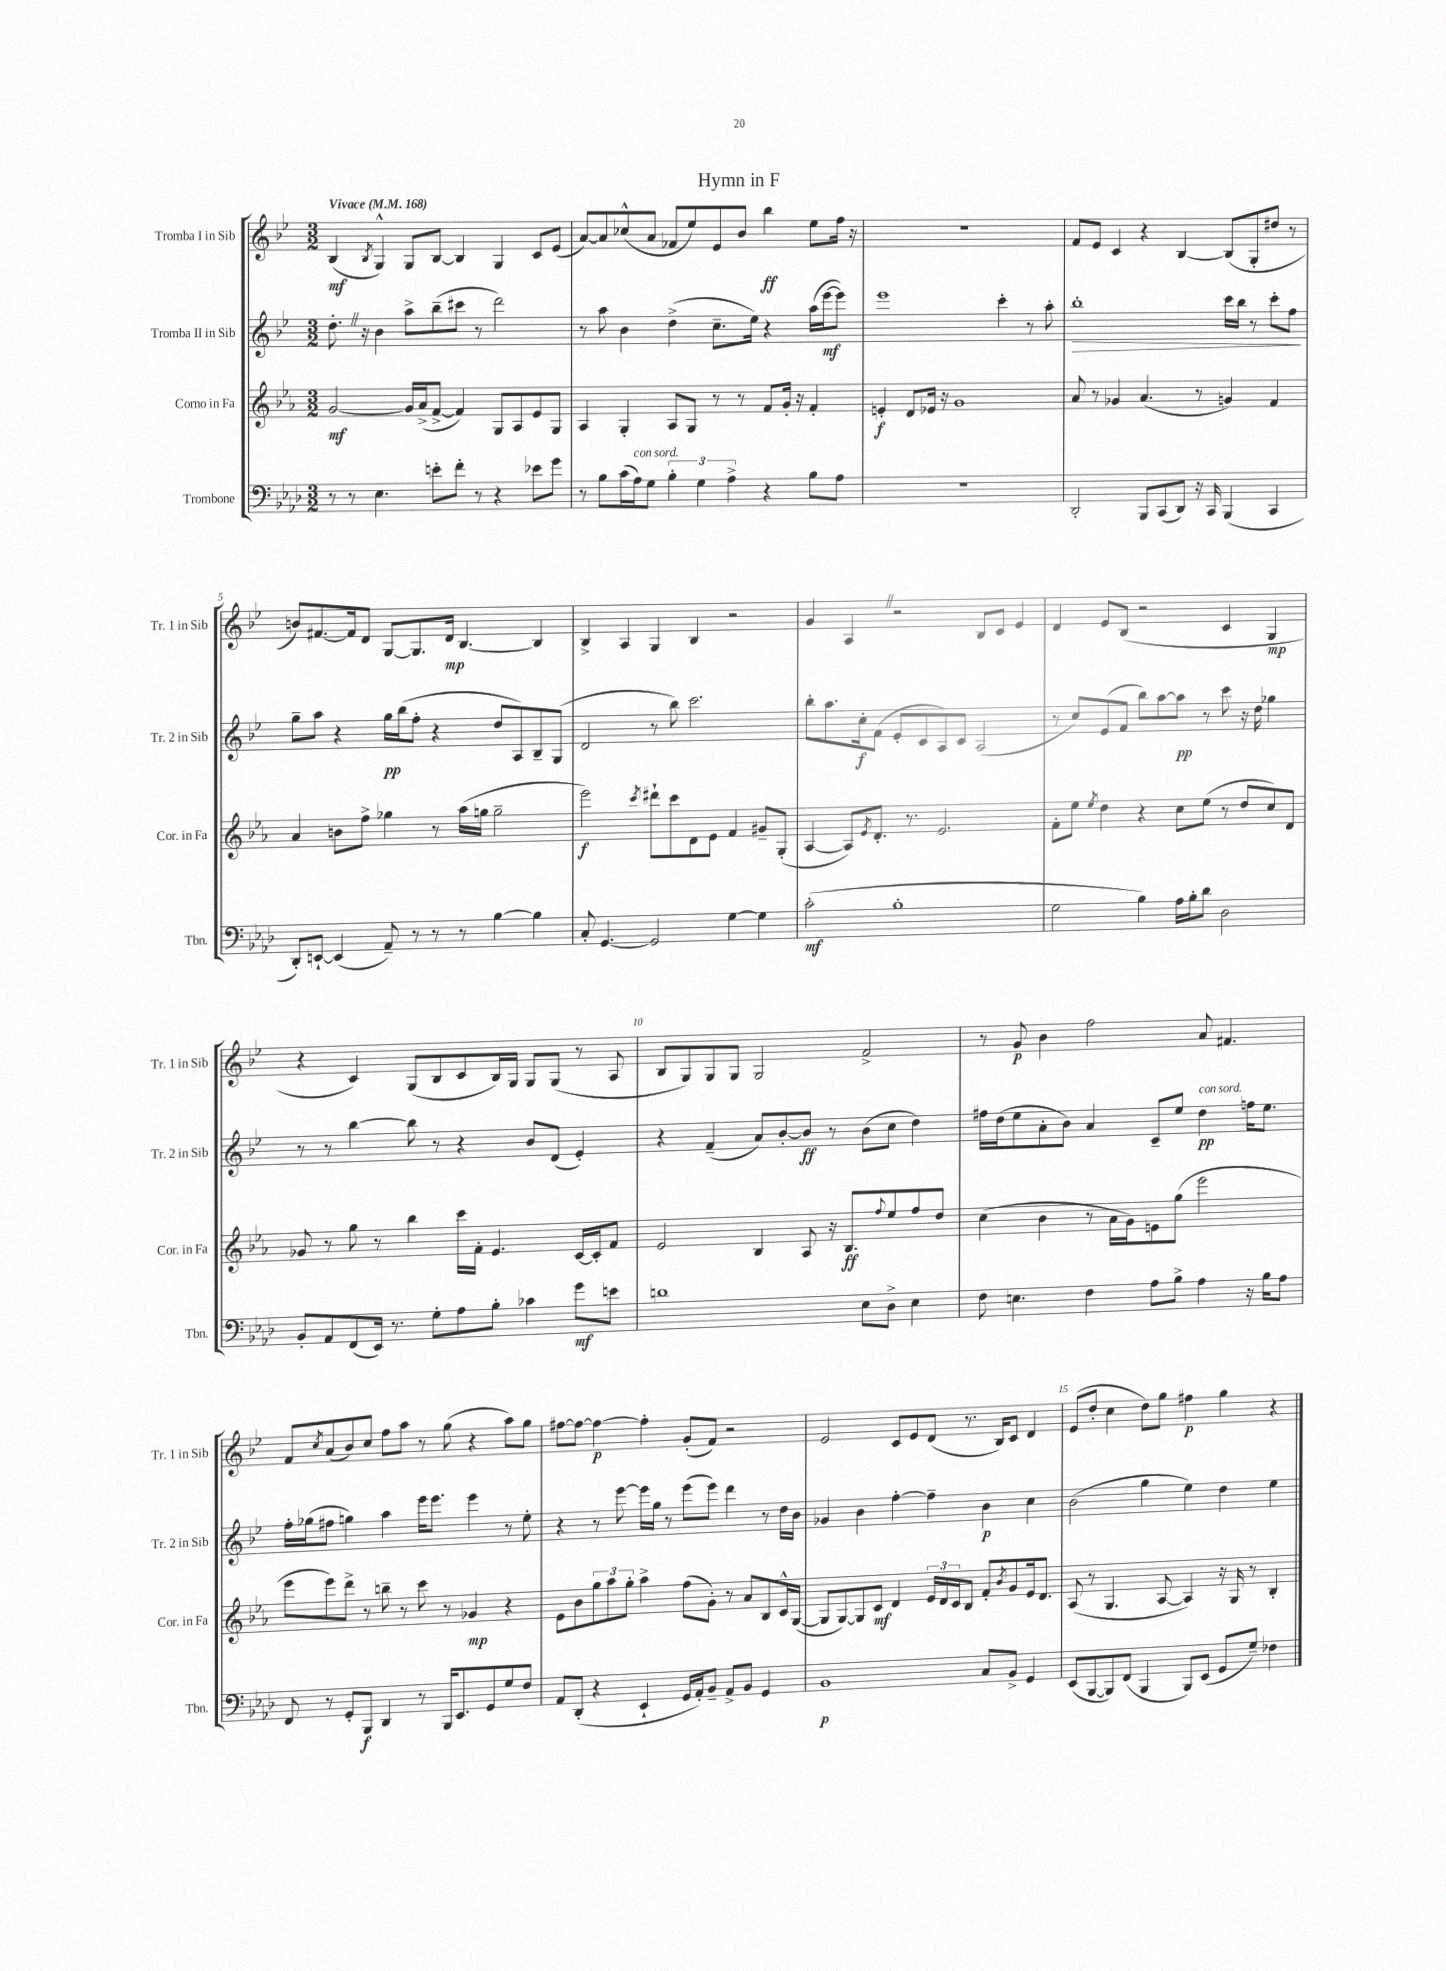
\header { title = "Hymn in F" }
<<
\new StaffGroup <<
\new Staff = "s0" \with { instrumentName = "Tromba I in Sib" shortInstrumentName = "Tr. 1 in Sib" } {
    \clef treble \key bes \major \numericTimeSignature \time 3/2 \tempo "Vivace" 4 = 168
    bes4\mf( \acciaccatura { bes8 } g4-^) g8 bes8~ bes4 g4 c'8 ees'8( |
    a'8~) a'8 ces''8-^( a'8 fes'8 ees''8) ees'8 bes'8 bes''4\ff ees''8 f''16 r16 |
    R1. |
    f'8 ees'8 c'4 r4 bes4~ bes8( g8-. dis''8 r8 |
    b'8) fis'8.~ fis'16 d'8 g8~ g8. d'16\mp bes4.~ bes4 |
    bes4-> a4 g4 bes4 r2 |
    g'4 a4 \once \override BreathingSign.text = \markup { \musicglyph "scripts.caesura.straight" } \breathe r2 bes8 c'8 ees'4 |
    d'4 ees'8 bes8( r2 c'4 g4\mp |
    r4 c'4) g8( bes8 c'8 bes16) g16 g8 g8( r8 a8 |
    bes8 g8) g8 g8 g2 f'2-> |
    r8 g'8\p bes'4 f''2 a'8 fis'4. |
    f'8 \acciaccatura { c''8 } a'8( bes'8) c''8 f''8 a''8 r8 g''8( r4 a''8) g''8 |
    fis''8~ fis''8~ fis''4~\p fis''4-. g'8-.( f'8) r2 |
    ees'2 c'8 ees'8 d'8( r8. bes16) c'8 d'4 |
    ees'8( d''8-. c''4 d''8) g''8 fis''4\p g''4 r4 \bar "|." |
}
\new Staff = "s1" \with { instrumentName = "Tromba II in Sib" shortInstrumentName = "Tr. 2 in Sib" } {
    \clef treble \key bes \major \numericTimeSignature \time 3/2
    d''8.-. \once \override BreathingSign.text = \markup { \musicglyph "scripts.caesura.straight" } \breathe r16 bes'4 a''8-> bes''8--( cis'''8 r8 d'''2) |
    r8 a''8 bes'4 d''4->( c''8.-- ees''16) r4 a''16( ees'''16~\mf ees'''8) |
    ees'''1 c'''4-. r8 a''8-. |
    bes''1-.\> c'''16 bes''16 r8 c'''8-. f''8\! |
    g''8-- a''8 r4 g''16\pp bes''16( f''8-. r4 d''8 a8) bes8-- g8( |
    d'2 r8 bes''8) c'''2. |
    bes''8-. a''8. c''16-.\f f'8( ees'8-. c'8 a8) c'8 a2( |
    r8 c''8) ees'8( f'8 bes''8) a''8~ a''8\pp r8 c'''8 r16 d''16 ges''4 |
    r8 r8 bes''4~ bes''8 r8 r4 bes'8 d'8( ees'4-.) |
    r4 f'4--( a'8) bes'8~-. bes'8\ff r8 bes'8( c''8 d''4) |
    fis''16 d''16( ees''8 a'8-. bes'8) a'4 c'8-- ees''8 d''4\pp^\markup { \italic "con sord." } f''16 ees''8. |
    f''16-. ges''16( fis''8 g''4) a''4 ees'''16 ees'''8. ees'''4 r8 ees''8-. |
    r4 r8 ees'''8~ ees'''16 g''16 r8 ees'''8( ees'''8) d'''4 r8 d''16 bes'16 |
    ges'4 bes'4 f''4~-. f''4-- bes'4\p c''4 |
    bes'2( g''4 ees''4) d''4 ees''4 \bar "|." |
}
\new Staff = "s2" \with { instrumentName = "Corno in Fa" shortInstrumentName = "Cor. in Fa" } {
    \clef treble \key ees \major \numericTimeSignature \time 3/2
    g'2~\mf g'16 aes'16->( f'8~-> f'4) g8 aes8 ees'8 g8 |
    aes4 g4-. aes8 g8 r8 r8 f'8 g'16-. r16 f'4-. |
    e'4-.\f d'8 ees'16 r16 g'1 |
    aes'8 r8 ges'4 aes'4.( r8 g'4) f'4 |
    aes'4 b'8 f''8-> ges''4 r8 aes''16( g''16 g''2-- |
    ees'''2\f) \acciaccatura { c'''8 } dis'''8-! c'''8 d'8 ees'8 f'4 gis'8-- g8-.( |
    aes4~ aes8) \acciaccatura { ees'8 } d'8.-. r8. ees'2. |
    f'8-. ees''8 \acciaccatura { ees''8 } d''4 r4 c''8 ees''8( r8 d''8 c''8) d'8 |
    ges'8 r8 g''8 r8 bes''4 c'''16 f'16-. ees'4. c'16~ c'16-. f'8 |
    ees'2 bes4 aes8 r16 bes8.\ff \appoggiatura { f''8 } ees''8 f''8 d''8 |
    c''4( bes'4 r8 aes'16 g'16) e'8 g''8( ees'''2 |
    ees'''8 ees'''8) d'''8-> r8 b''8-- r8 c'''8 r8 ges'4\mp r4 |
    ees'8 bes'8 \tuplet 3/2 { g''8 aes''8 g''8-. } aes''4-> f''8( g'8-.) r8 aes'8 bes8 c'16-^ g16~( |
    g8 g8~) g8 c'8\mf d'4 \tuplet 3/2 { ees'16 d'16 c'16 } bes8 f'8-. \acciaccatura { bes'8 } g'8 ees'16 d'8. |
    aes8( r8 g4. aes8~ aes4) r16 g16 r8 bes4-. \bar "|." |
}
\new Staff = "s3" \with { instrumentName = "Trombone" shortInstrumentName = "Tbn." } {
    \clef bass \key aes \major \numericTimeSignature \time 3/2
    r8 r8 ees4. e'8-. f'8-. r8 r4 ees'8 g'8 |
    r8 bes8 c'16( aes16^\markup { \italic "con sord." }) g8 \tuplet 3/2 { bes4-. g4 aes4-> } r4 bes8 aes8 |
    R1. |
    des,2-. bes,,8 c,8( des,8) r16 c,16 bes,,4( c,4 |
    des,8-.) e,8~-! e,4( aes,8--) r8 r8 r8 bes4~ bes4 |
    c8-. g,4.~ g,2 g4~ g4 |
    c'2-.\mf( bes1-. |
    g2 bes4) aes16 bes16-. des'8 des2 |
    bes,8-. aes,8 f,8( ees,16) r8. g8-. aes8 bes8-. ces'4 g'8\mf e'8 |
    d'1 ees8 des8-> ees4 |
    f8 e4. f4 aes8 bes8-> aes4 r16 bes16 aes8 |
    f,8 r8 g,8-. bes,,8\f des,4 r8 bes,,16 ees,8. g,8 g8 f8 |
    aes,8 des,8-.( r4 ees,4-! g,16 aes,16-.) bes,8-- aes,8-> bes,8 g,4 |
    bes,1\p c8 bes,8-> g,4 |
    ees,8( bes,,8~ bes,,8) f,8( bes,,4 bes,,8) ees,8( g,8 g8--) fes4 \bar "|." |
}
>>
>>
\layout { \context { \Score \override BarNumber.break-visibility = ##(#f #t #t) barNumberVisibility = #(every-nth-bar-number-visible 5) } }
